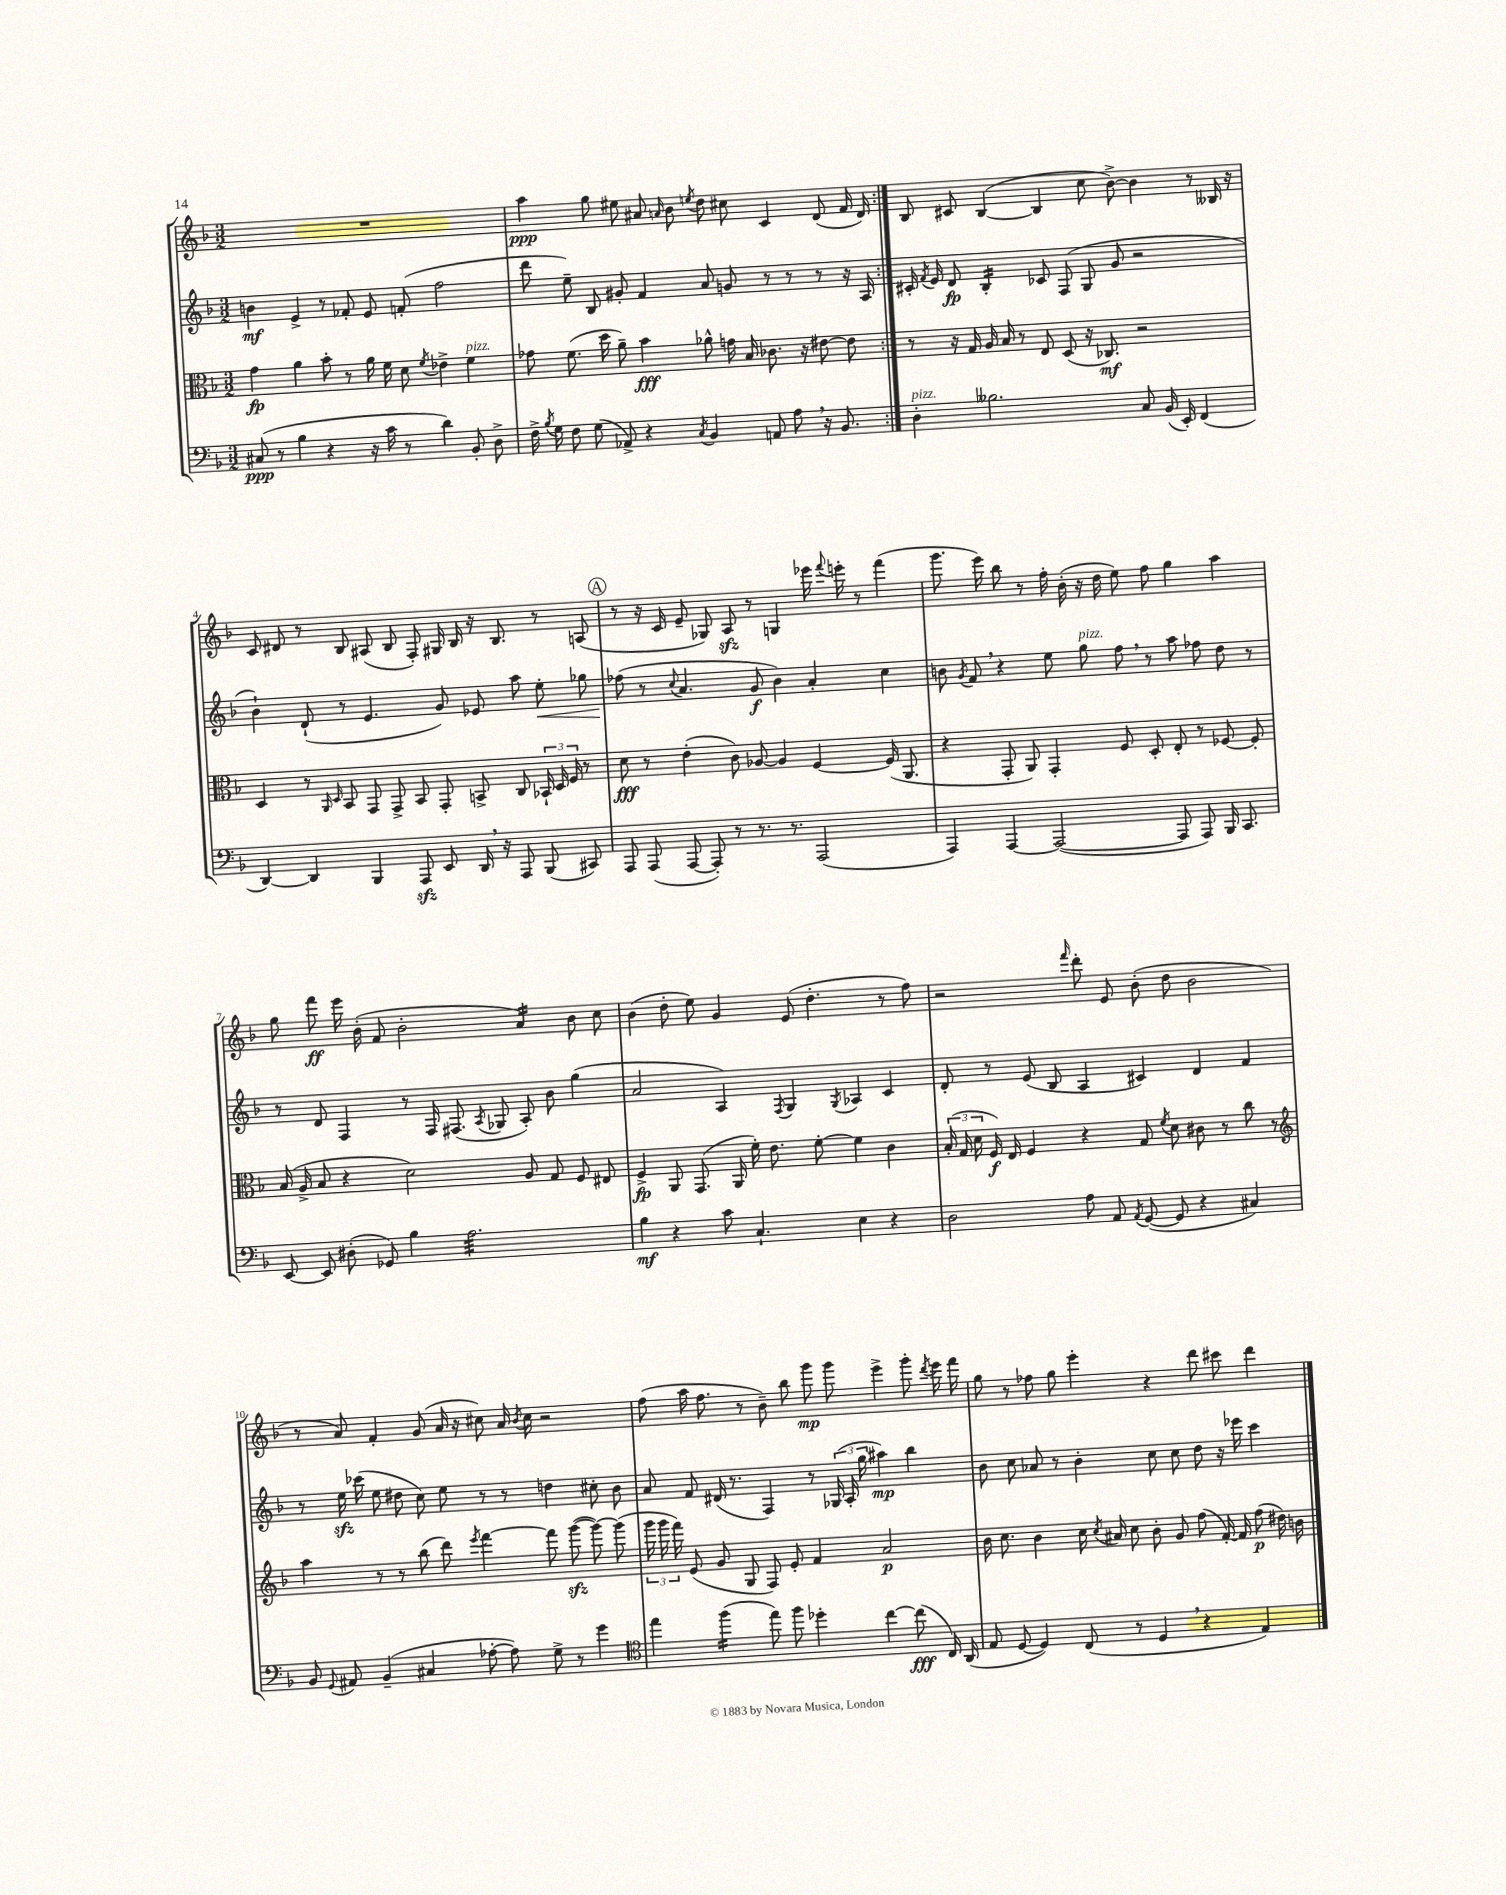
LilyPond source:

<<
\new StaffGroup <<
\new Staff = "s0" {
    \clef treble \key f \major \numericTimeSignature \time 3/2
    \autoBeamOff \repeat volta 2 { R1. |
    a''4\ppp g''8 eis''8 ais'8 \grace { a'16 } bes'8 \acciaccatura { e''8 } d''8 cis''8 c'4 d'8( f'16 d'16) | }
    bes8 cis'8 bes4~( bes4 c''8 bes'8~->) bes'4 r8 beses16 r16 |
    c'8 dis'8 r8 bes8 ais8( bes8 f8-.) gis16 bes16 r16 bes8. r8 a8( |
    \mark \markup { \circle "A" } r8 r16 c'16 e'8-- ges8) a8\sfz r8 g4 ees'''16 \appoggiatura { f'''8 } e'''16-. r8 f'''4( |
    g'''8. e'''16) bes''8 r8 f''16-. bes'16-.( r16 d''16 e''8) f''8 g''4 a''4 |
    g''8 f'''8\ff e'''16 bes'16-.( f'8 bes'2-. a'4:16) bes'8 c''8 |
    bes'4( d''8-. e''8) g'4 e'8( d''4.-. r8 f''8) |
    r2 \grace { f'''16 } d'''8-. e'8 bes'8-.( d''8 bes'2 |
    r8 a'8) f'4-. g'8( a'16 r16 cis''8) a'16 \acciaccatura { bes'8 } cis''16 r2 |
    f''8( a''16 f''8. r8 bes'8--) bes''8 g'''8\mp g'''8 e'''4-> g'''8-. \acciaccatura { d'''8 } e'''16 f'''16 |
    g''8 r8 fes''8 g''8 e'''4-. r4 d'''8 cis'''8 d'''4 \bar "|." |
}
\new Staff = "s1" {
    \clef treble \key f \major \numericTimeSignature \time 3/2
    \autoBeamOff \repeat volta 2 { b'4\mf e'4-> r8 fes'8-. e'8 f'8-.( f''2 |
    d'''8 e''8--) bes8 gis'8-. f'4 a'8 g'8 r8 r8 r8 r16 a16 | }
    cis'16-. \acciaccatura { f'8 } e'16 d'8\fp bes4:16-. ces'8 f8( g8 g'8 r2 |
    bes'4-!) d'8-!( r8 e'4. g'8) ees'8 a''8 e''8-.\< ges''8 |
    \mark \markup { \circle "A" } fes''8\!( r8 \appoggiatura { c''8 } a'4. g'8\f bes'4) a'4-. c''4 |
    b'8 \acciaccatura { g'8 } f'8 \breathe r4 e''8 g''8^\markup { \italic "pizz." } f''8 \breathe r8 a''8 fes''8 d''8 r8 |
    r8 d'8 f4 r8 f16 fis8.( \acciaccatura { a8 } ges8 a8-.) bes'8 g''4( |
    a'2 a4) \acciaccatura { f8 } g4 \acciaccatura { g8 } aes4 c'4 |
    d'8-. r8 e'8( bes8 a4 cis'4) d'4 f'4 |
    r8 e''16\sfz ces'''16( e''8 dis''8 c''8) e''8 r8 r8 d''4 cis''8-. bes'8 |
    a'8 f'8 dis'16( r8. f4) r8 \tuplet 3/2 { ges16( a16-. g''16 } ais''4\mp) bes''4 |
    bes'8 c''8 aes'8 r8 bes'4-. c''8 c''8 d''8 r16 ees'''16 c'''4 \bar "|." |
}
\new Staff = "s2" {
    \clef alto \key f \major \numericTimeSignature \time 3/2
    \autoBeamOff \repeat volta 2 { g'4\fp a'4 bes'8-. r8 a'16 f'16 d'8 \acciaccatura { f'8 } ees'4-> f'4^\markup { \italic "pizz." } |
    ges'8 f'8.( d''16 a'8--) bes'4\fff aes'8-^ g'16 bes16 ces'8. r16 eis'8~ eis'8 | }
    r8 r16 g16 a16 bes16 r8 e8 d8( r16 ces8.\mf) r2 |
    d4 r8 \grace { a,16 d16 } bes,8 g,8 g,8-> bes,8 g,8-. b,8-> c8 \tuplet 3/2 { bes,16-! d16 f16 } r8 |
    \mark \markup { \circle "A" } d'8\fff r8 e'4-.( c'8) aes8~ aes4 f4~ f16( a,8. |
    r4 g,8-. a,8) g,4-. f8 d8-. e8-. r8 fes8~ fes8-. |
    bes16( a16-> bes8 r4 d'2) a8 g8 f8 eis8 |
    f4->\fp a,8 g,8.( a,16 f'16-.) e'8. f'8~-. f'4 c'4 |
    \tuplet 3/2 { bes16-.( g16 d'16 } f16\f) e16 f4 r4 g8 \acciaccatura { f'8 } d'8 cis'8 r8 c''8 r8 |
    \clef treble a''4 r8 r8 bes''8( d'''8) \acciaccatura { e'''8 } f'''4~ f'''8 g'''8~\sfz( g'''8~) g'''8( |
    \tuplet 3/2 { g'''16 g'''16 f'''16) } e'8( g'8 g8 f8) e'8-. f'4 a'2\p |
    bes'16 c''8. bes'4 c''16 \acciaccatura { c''8 } ais'16 c''8 bes'8-. g'8 f''8( f'16~-.) f'16 f''8\p( dis''16) b'16 \bar "|." |
}
\new Staff = "s3" {
    \clef bass \key f \major \numericTimeSignature \time 3/2
    \autoBeamOff \repeat volta 2 { cis8\ppp( r8 bes4 r4 r16 c'16 r8 d'4) bes,8-. d8-> |
    f16-> \acciaccatura { bes8 } g16 f8 g8( aes,8->) r4 \acciaccatura { c8 } bes,4 a,8 a8 \breathe r16 bes,8. | }
    d4-.^\markup { \italic "pizz." } beses2. c8 bes,16( e,16-.) f,4( |
    d,4~) d,4 bes,,4 a,,8\sfz e,8 d,16 \breathe r16 a,,8 bes,,8( cis,8) |
    \mark \markup { \circle "A" } a,,8 a,,8( a,,8~ a,,8-.) r8 r8. r8. a,,2( |
    a,,4) a,,4~ a,,2~( a,,8 a,,8) bes,,16 c,8. |
    e,8~ e,8 dis8-.( ges,8) bes4 a2.:32 |
    bes4\mf r4 c'8 c4.-! e4 r4 |
    d2 a8 a,8 \acciaccatura { a,8 } g,8~( g,8 r4 cis4) |
    bes,8 \appoggiatura { g,8 } ais,8 bes,4--( cis4 aes8~-. aes8) g8-> r8 g'4 |
    \clef tenor e''4 f''4:16( e''8) f''8 des''4-. c''4~ c''8\fff( c16) a,16( |
    e8 d8~ d4) c8( r8 d4 \breathe r4 e4) \bar "|." |
}
>>
>>
